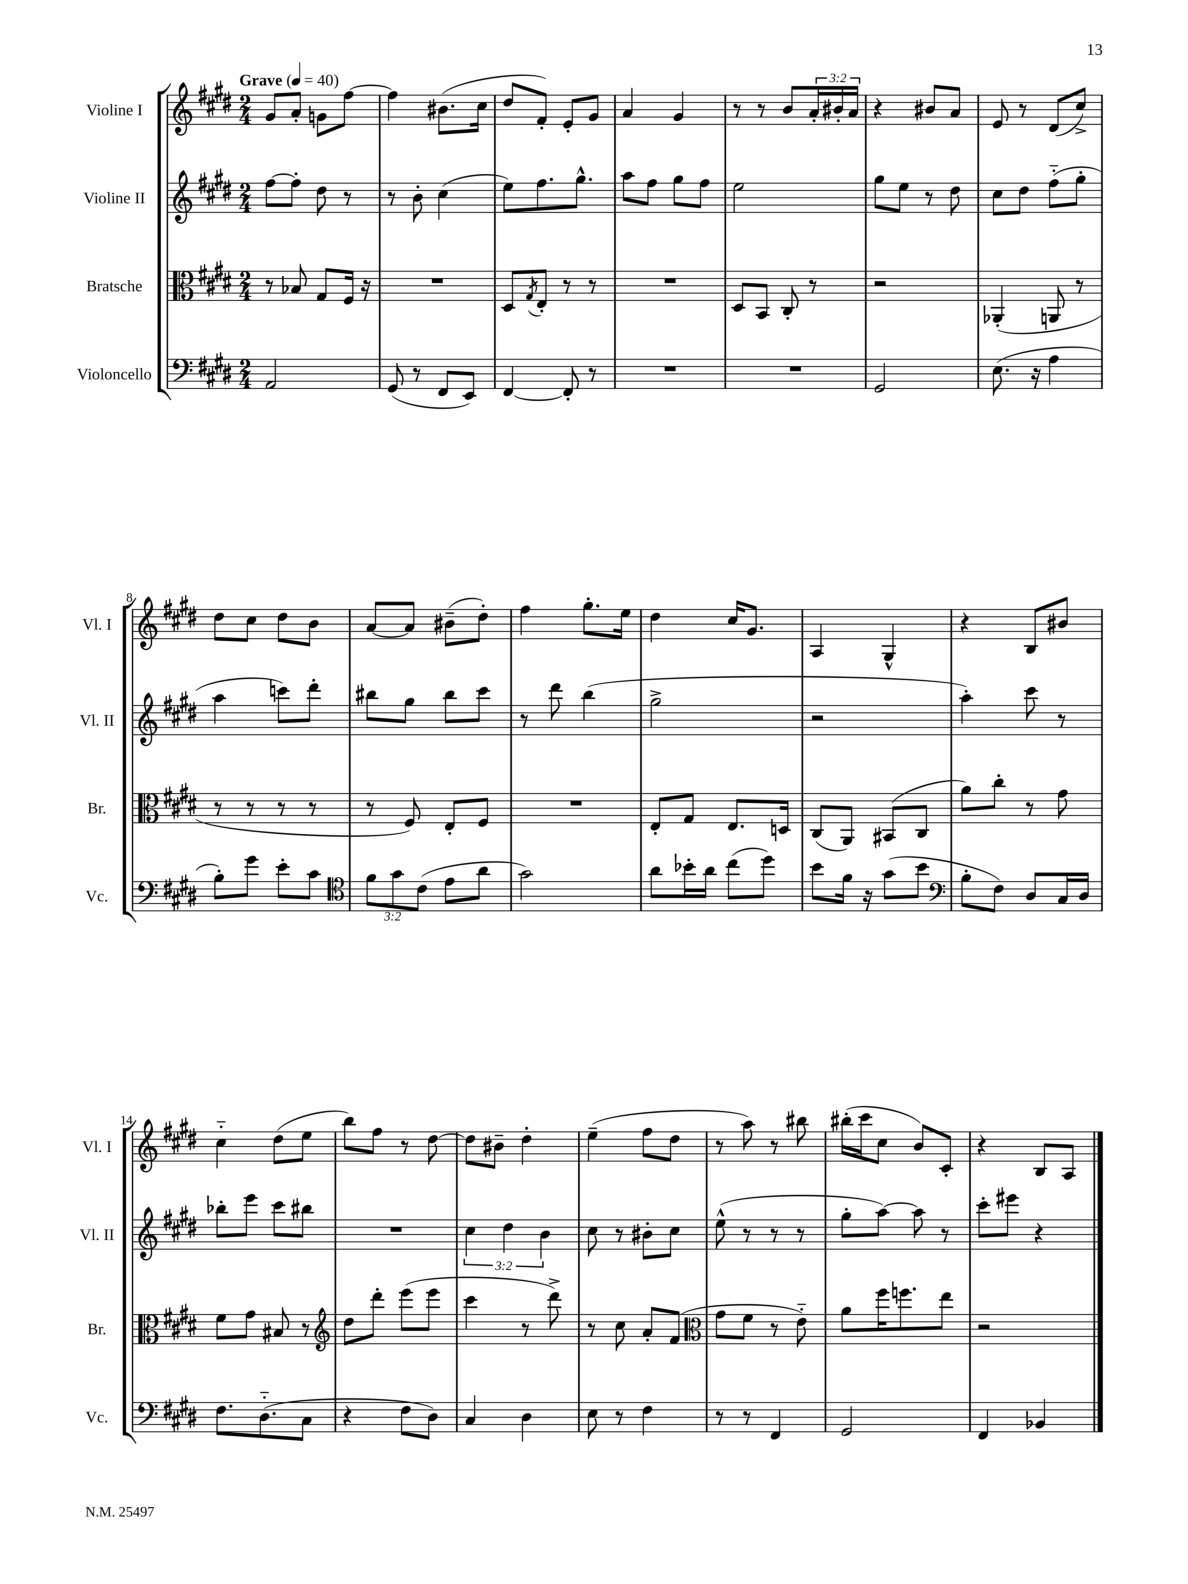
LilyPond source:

<<
\new StaffGroup <<
\new Staff = "s0" \with { instrumentName = "Violine I" shortInstrumentName = "Vl. I" } {
    \clef treble \key e \major \numericTimeSignature \time 2/4 \override Staff.TupletNumber.text = #tuplet-number::calc-fraction-text \tempo "Grave" 4 = 40
    gis'8 a'8-. g'8 fis''8~ |
    fis''4 bis'8.( cis''16 |
    dis''8 fis'8-.) e'8-. gis'8 |
    a'4 gis'4 |
    r8 r8 b'8 \tuplet 3/2 { a'16-. bis'16-. a'16 } |
    r4 bis'8 a'8 |
    e'8 r8 dis'8( cis''8->) |
    dis''8 cis''8 dis''8 b'8 |
    a'8~ a'8 bis'8--( dis''8-.) |
    fis''4 gis''8.-. e''16 |
    dis''4 cis''16 gis'8. |
    a4 gis4-^ |
    r4 b8 bis'8 |
    cis''4-_ dis''8( e''8 |
    b''8) fis''8 r8 dis''8~ |
    dis''8 bis'8-- dis''4-. |
    e''4--( fis''8 dis''8 |
    r8 a''8) r8 bis''8 |
    bis''16-.( cis'''16 cis''8 b'8) cis'8-. |
    r4 b8 a8 \bar "|." |
}
\new Staff = "s1" \with { instrumentName = "Violine II" shortInstrumentName = "Vl. II" } {
    \clef treble \key e \major \numericTimeSignature \time 2/4 \override Staff.TupletNumber.text = #tuplet-number::calc-fraction-text
    fis''8~ fis''8-. dis''8 r8 |
    r8 b'8-. cis''4( |
    e''8) fis''8. gis''8.-^ |
    a''8 fis''8 gis''8 fis''8 |
    e''2 |
    gis''8 e''8 r8 dis''8 |
    cis''8 dis''8 fis''8-_( gis''8-. |
    a''4 c'''8) dis'''8-. |
    bis''8 gis''8 bis''8 cis'''8 |
    r8 dis'''8 b''4( |
    gis''2-> |
    r2 |
    a''4-.) cis'''8 r8 |
    bes''8-. e'''8 cis'''8 bis''8 |
    R2 |
    \tuplet 3/2 { cis''4 dis''4 b'4 } |
    cis''8 r8 bis'8-. cis''8 |
    e''8-^( r8 r8 r8 |
    gis''8-. a''8~) a''8 r8 |
    cis'''8-. eis'''8 r4 \bar "|." |
}
\new Staff = "s2" \with { instrumentName = "Bratsche" shortInstrumentName = "Br." } {
    \clef alto \key e \major \numericTimeSignature \time 2/4
    r8 bes8 gis8 fis16 r16 |
    R2 |
    dis8 \acciaccatura { gis8 } e8-. r8 r8 |
    R2 |
    dis8 b,8 cis8-. r8 |
    r2 |
    aes,4-.( a,8 r8 |
    r8 r8 r8 r8 |
    r8 fis8) e8-. fis8 |
    R2 |
    e8-. gis8 e8. d16 |
    cis8( a,8) bis,8( cis8 |
    a'8) cis''8-. r8 gis'8 |
    fis'8 gis'8 bis8 r8 |
    \clef treble dis''8 dis'''8-. e'''8( e'''8 |
    cis'''4 r8 dis'''8->) |
    r8 cis''8 a'8-. fis'8( |
    \clef alto gis'8 fis'8 r8 e'8-_) |
    a'8 fis''16 f''8. e''8 |
    r2 \bar "|." |
}
\new Staff = "s3" \with { instrumentName = "Violoncello" shortInstrumentName = "Vc." } {
    \clef bass \key e \major \numericTimeSignature \time 2/4 \override Staff.TupletNumber.text = #tuplet-number::calc-fraction-text
    a,2 |
    gis,8( r8 fis,8 e,8) |
    fis,4~ fis,8-. r8 |
    R2 |
    R2 |
    gis,2 |
    e8.( r16 a4 |
    b8-.) gis'8 e'8-. cis'8 |
    \clef tenor \tuplet 3/2 { fis'8 gis'8 cis'8( } e'8 a'8 |
    gis'2) |
    a'8 bes'16-. a'16 cis''8( dis''8) |
    b'8 fis'16 r16 gis'8( b'8 |
    \clef bass b8-. fis8) dis8 cis16 dis16 |
    fis8. dis8.-_( cis8 |
    r4 fis8 dis8) |
    cis4 dis4 |
    e8 r8 fis4 |
    r8 r8 fis,4 |
    gis,2 |
    fis,4 bes,4 \bar "|." |
}
>>
>>
